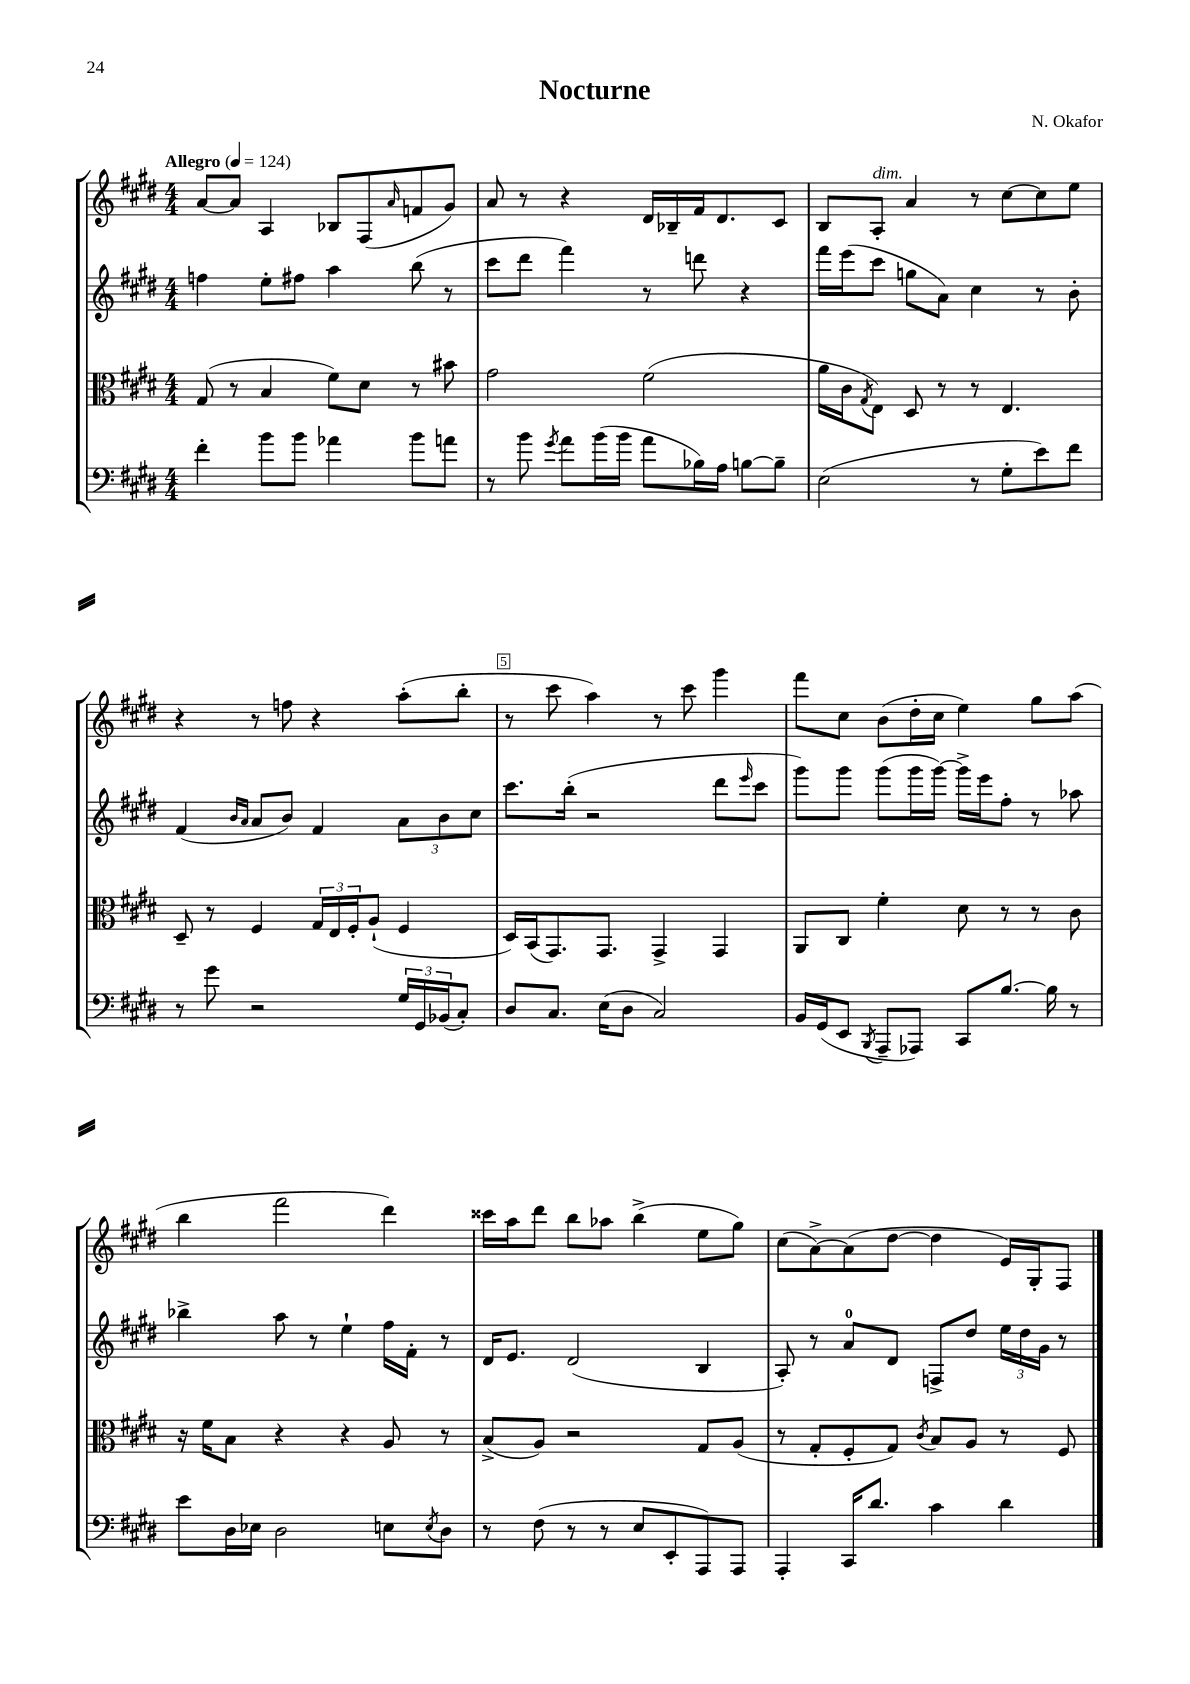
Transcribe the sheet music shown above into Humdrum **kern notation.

**kern	**kern	**kern	**kern
*staff4	*staff3	*staff2	*staff1
*clefF4	*clefC3	*clefG2	*clefG2
*k[f#c#g#d#]	*k[f#c#g#d#]	*k[f#c#g#d#]	*k[f#c#g#d#]
*M4/4	*M4/4	*M4/4	*M4/4
*MM124	*MM124	*MM124	*MM124
4f#'\	(8G#/	4ff\	[8a/L
.	8r	.	8a/]J
8b\L	4B/	8ee'\L	4A/
8b\J	.	8ff#\J	.
4a-\	8f#\L)	4aa\	8B-/L
.	8d#\J	.	(8F#/
.	.	.	16qqa/
8b\L	8r	(8bb\	8f/
8a\J	8b#\	8r	8g#/J)
=	=	=	=
8r	2g#\	8ccc#\L	8a/
8b\	.	8ddd#\J	8r
8qg#/	.	.	.
8a\L	.	4fff#\)	4r
(16b\L	.	.	.
16b\JJ	.	.	.
8a\L	(2f#\	8r	16d#/LL
.	.	.	16B-~/
16B-\L)	.	8ddd\	16f#/J
16A\JJ	.	.	8.d#/
[8B\L	.	4r	.
8B~\]J	.	.	8c#/J
=	=	=	=
(2E\	16a\LL	16fff#\LL	8B/L
.	16c#\J	(16eee\J	.
.	8qG#/	.	.
.	8E\J)	8ccc#\J	8A'/J
.	8D#/	8gg\L	4a/
.	8r	8a\J)	.
8r	8r	4cc#\	8r
8G#'\L	4.E/	.	[8cc#\L
8e\)	.	8r	8cc#\]
8f#\J	.	8b'\	8ee\J
=	=	=	=
8r	8D#~/	(4f#/	4r
8g#\	8r	.	.
.	.	16qqb/LL	.
.	.	16qqa/JJ	.
2r	4F#/	8a/L	8r
.	.	8b/J)	8ff\
.	24G#/LL	4f#/	4r
.	24E/	.	.
.	24F#'/J	.	.
.	(8A`/J	.	.
24G#/LL	4F#/	12a\L	(8aa'\L
24GG#/	.	.	.
(24BB-/J	.	12b\	.
8C#'/J)	.	.	8bb'\J
.	.	12cc#\J	.
=	=	=	=
8D#/L	16D#/LL)	8.ccc#\L	8r
.	(16BB/J	.	.
8.C#/J	8.GG#/)	.	8ccc#\
.	.	(16bb'\Jk	.
.	.	2r	4aa\)
(16E\LK	8.GG#/J	.	.
8D#\J	.	.	.
2C#/)	4GG#^/	.	8r
.	.	.	8ccc#\
.	4GG#/	8ddd#\L	4ggg#\
.	.	16qqeee/	.
.	.	8ccc#\J	.
=	=	=	=
16BB/LL	8AA/L	8ggg#\L)	8fff#\L
(16GG#/J	.	.	.
8EE/J	8C#/J	8ggg#\J	8cc#\J
8qBBB/	.	.	.
8AAA~/L	4f#'\	(8ggg#\L	(8b\L
8AAA-/J)	.	16ggg#\L	16dd#'\L
.	.	[16ggg#\JJ)	16cc#\JJ
8CC#/L	8d#\	16ggg#^\]LL	4ee\)
.	.	16eee\J	.
[8.B/J	8r	8ff#'\J	.
.	8r	8r	8gg#\L
16B\]	.	.	.
8r	8c#\	8aa-\	(8aa\J
=	=	=	=
8e\L	16r	4bb-^\	4bb\
.	16f#\LK	.	.
16D#\L	8B\J	.	.
16E-\JJ	.	.	.
2D#\	4r	8aa\	2fff#\
.	.	8r	.
.	4r	4ee`\	.
8E\L	8A/	16ff#\LL	4ddd#\)
.	.	16f#'\JJ	.
8qE/	.	.	.
8D#\J	8r	8r	.
=	=	=	=
8r	(8B^/L	16d#/LK	16ccc##\LL
.	.	8.e/J	16aa\J
(8F#\	8A/J)	.	8ddd#\J
8r	2r	(2d#/	8bb\L
8r	.	.	8aa-\J
8E/L	.	.	(4bb^\
8EE'/	.	.	.
8AAA/)	8G#/L	4B/	8ee\L
8AAA/J	(8A/J	.	8gg#\J)
=	=	=	=
4AAA'/	8r	8A'/)	(8cc#\L
.	8G#'/L	8r	[8a^\)
16CC#/LK	8F#'/	8a/L	(8a\]
8.d#/J	.	.	.
.	8G#/J)	8d#/J	[8dd#\J
.	8qc#/	.	.
4c#\	8B/L	8F^/L	4dd#\]
.	8A/J	8dd#/J	.
4d#\	8r	24ee\LL	16e/LL)
.	.	24dd#\	.
.	.	.	16G#'/J
.	.	24g#\JJ	.
.	8F#/	8r	8F#/J
==	==	==	==
*-	*-	*-	*-
